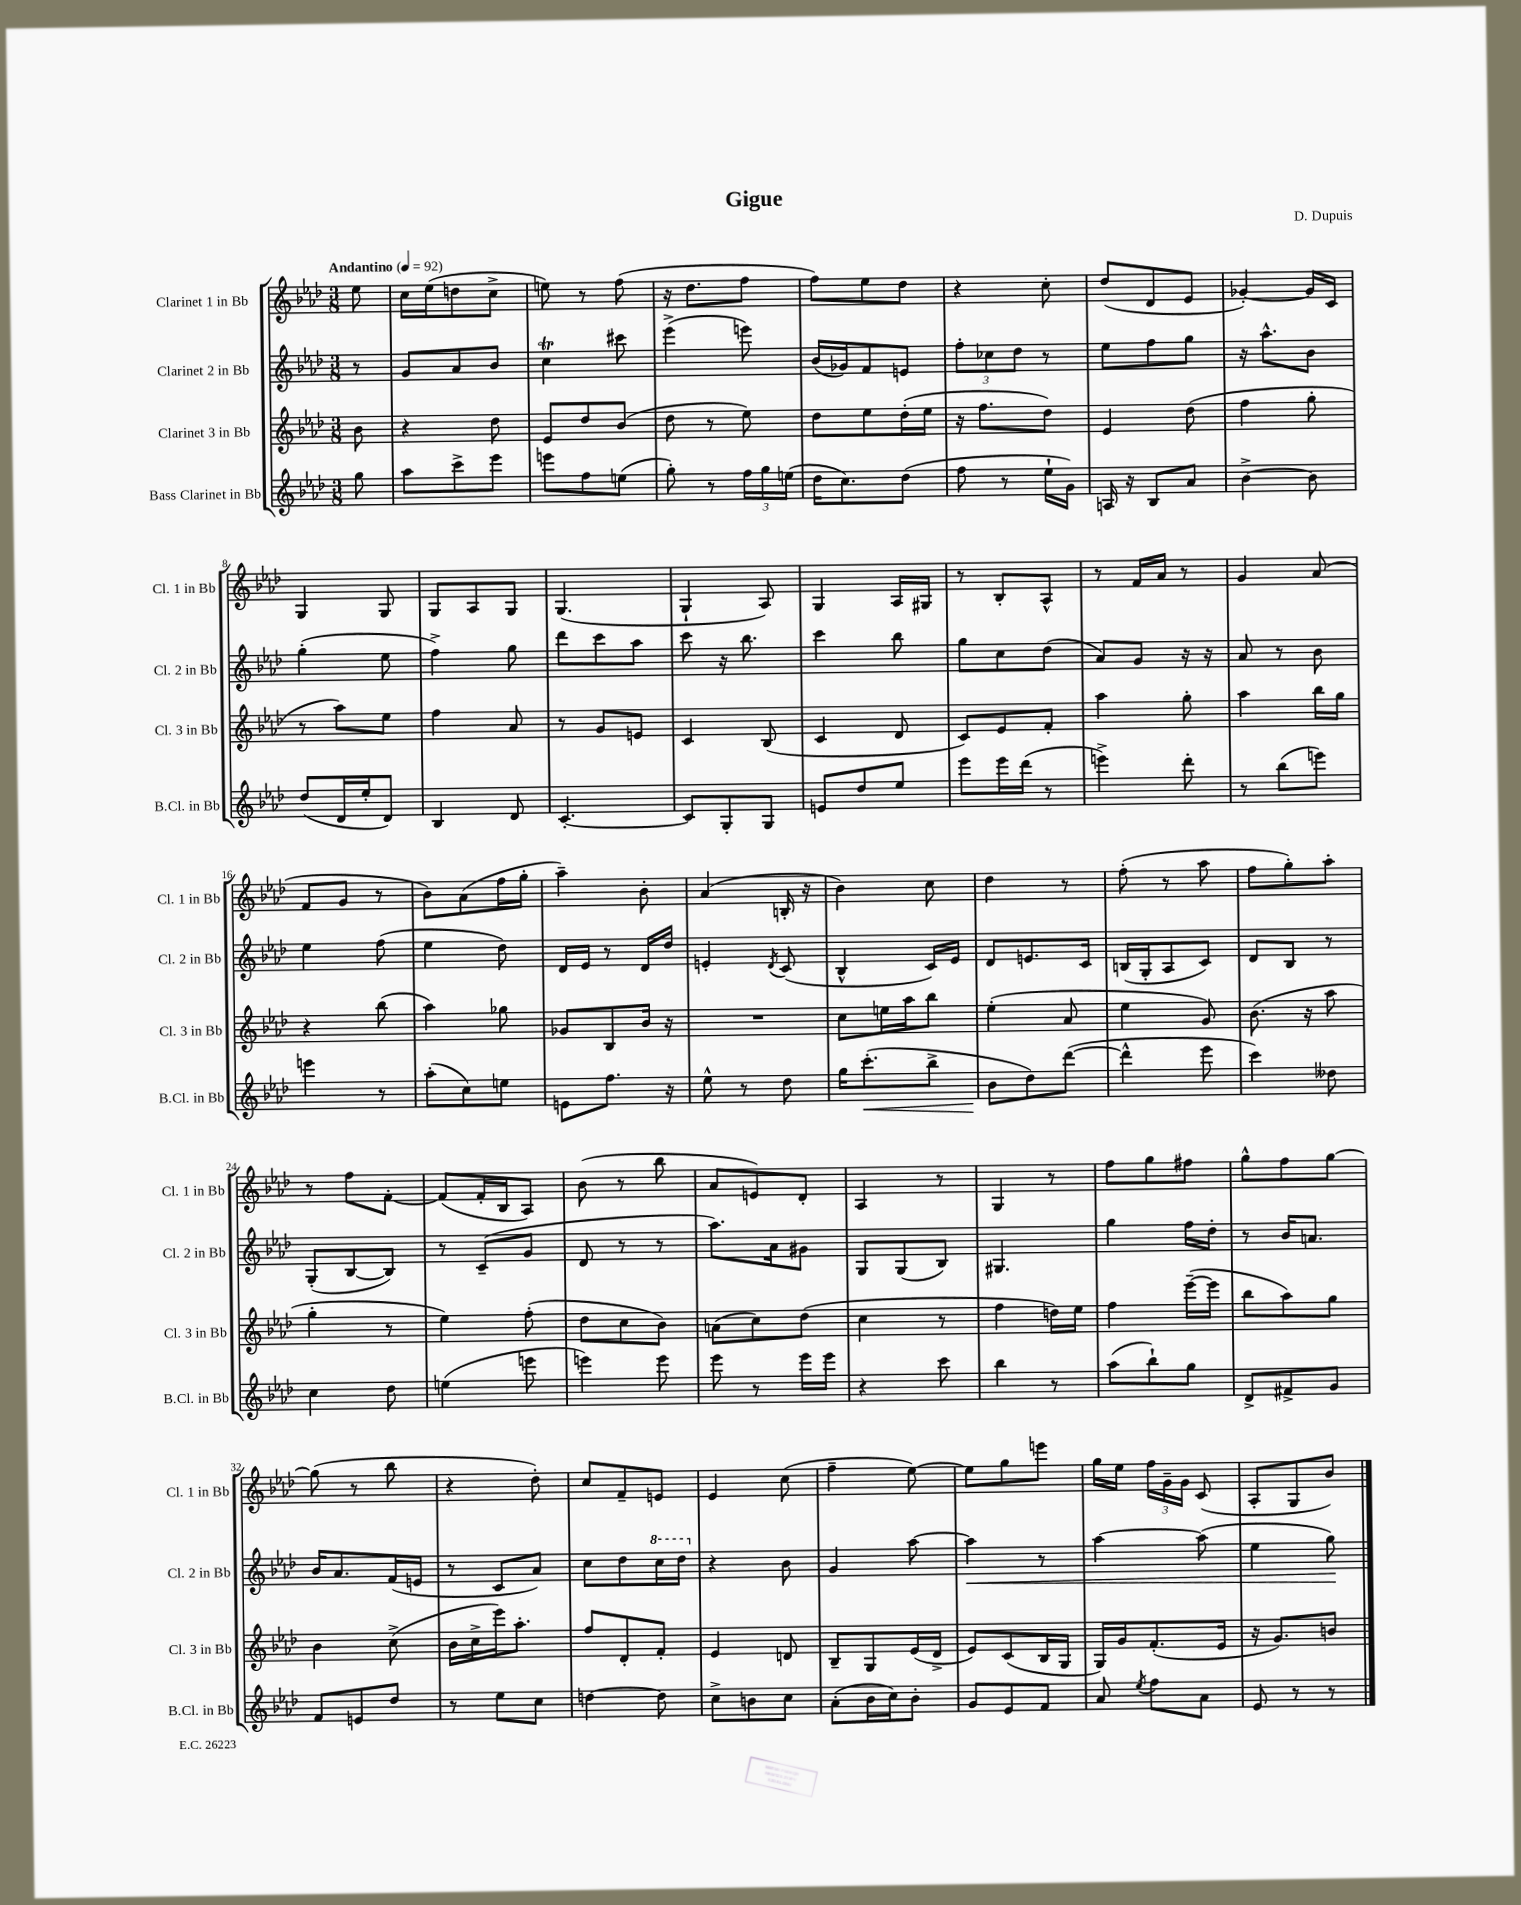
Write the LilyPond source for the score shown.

\header { title = "Gigue" composer = "D. Dupuis" }
<<
\new StaffGroup <<
\new Staff = "s0" \with { instrumentName = "Clarinet 1 in Bb" shortInstrumentName = "Cl. 1 in Bb" } {
    \clef treble \key aes \major \numericTimeSignature \time 3/8 \partial 8 \tempo "Andantino" 4 = 92
    \autoBeamOff ees''8 |
    c''16[ ees''16( d''8 c''8]-> |
    e''8) r8 f''8( |
    r16 des''8.[ f''8] |
    f''8[) ees''8 des''8] |
    r4 c''8-. |
    des''8[( des'8 ees'8] |
    ges'4~-.) ges'16[ c'16] |
    g4 g8 |
    g8[ aes8 g8] |
    g4.( |
    g4-! aes8) |
    g4 aes16[ gis16] |
    r8 bes8[-. aes8]-^ |
    r8 f'16[ aes'16] r8 |
    g'4 aes'8( |
    f'8[ g'8] r8 |
    bes'8[) aes'8( f''16 g''16]-. |
    aes''4--) bes'8-. |
    aes'4( b16-. r16 |
    bes'4) c''8 |
    des''4 r8 |
    f''8-.( r8 aes''8 |
    f''8[ g''8-.) aes''8]-. |
    r8 f''8[ f'8]~-. |
    f'8[( f'16-. bes16 aes8]) |
    bes'8( r8 bes''8 |
    aes'8[ e'8) des'8]-. |
    aes4 r8 |
    g4 r8 |
    f''8[ g''8 fis''8] |
    g''8[-^ f''8 g''8]~ |
    g''8( r8 bes''8 |
    r4 des''8-.) |
    c''8[ f'8-- e'8] |
    ees'4 c''8( |
    f''4-- ees''8~) |
    ees''8[ g''8 e'''8] |
    g''16[ ees''16] \tuplet 3/2 { f''16[ g'16-- g'16] } c'8( |
    aes8[-. g8 bes'8]) \bar "|." |
}
\new Staff = "s1" \with { instrumentName = "Clarinet 2 in Bb" shortInstrumentName = "Cl. 2 in Bb" } {
    \clef treble \key aes \major \numericTimeSignature \time 3/8 \partial 8
    \autoBeamOff r8 |
    g'8[ aes'8 bes'8] |
    c''4\trill cis'''8 |
    ees'''4->( e'''8) |
    bes'16[( ges'16) f'8 e'8] |
    \tuplet 3/2 { f''8[-. ces''8 des''8] } r8 |
    ees''8[ f''8 g''8] |
    r16 aes''8.[-^ bes'8] |
    g''4-.( ees''8 |
    f''4->) g''8 |
    des'''8[ c'''8 aes''8] |
    c'''8 r16 bes''8. |
    c'''4 bes''8 |
    g''8[ c''8 des''8]( |
    aes'8[) g'8] r16 r16 |
    aes'8 r8 bes'8 |
    ees''4 f''8( |
    ees''4 des''8) |
    des'16[ ees'16] r8 des'16[ des''16] |
    e'4-. \acciaccatura { des'8 } c'8( |
    bes4-^ c'16[) ees'16] |
    des'8[ e'8. c'16] |
    b16[( g16-. aes8 c'8]) |
    des'8[ bes8] r8 |
    g8[-.( bes8~ bes8]) |
    r8 c'8[--( g'8] |
    des'8 r8 r8 |
    aes''8.[) aes'16 gis'8] |
    g8[ g8( bes8]) |
    gis4. |
    g''4 f''16[ des''16]-. |
    r8 bes'16[ a'8.] |
    bes'16[ aes'8. f'16( e'16] |
    r8 c'8[ aes'8]) |
    c''8[ des''8 \ottava #1 c'''16 des'''16] \ottava #0 |
    r4 bes'8 |
    g'4 aes''8~ |
    aes''4\< r8 |
    aes''4~ aes''8( |
    ees''4 g''8\!) \bar "|." |
}
\new Staff = "s2" \with { instrumentName = "Clarinet 3 in Bb" shortInstrumentName = "Cl. 3 in Bb" } {
    \clef treble \key aes \major \numericTimeSignature \time 3/8 \partial 8
    \autoBeamOff bes'8 |
    r4 des''8 |
    ees'8[ des''8 bes'8]( |
    des''8 r8 ees''8) |
    des''8[ ees''8 des''16-.( ees''16] |
    r16 f''8.[ des''8]) |
    ees'4 des''8( |
    f''4 g''8-. |
    r8 aes''8[) ees''8] |
    f''4 aes'8 |
    r8 g'8[ e'8] |
    c'4 bes8( |
    c'4 des'8 |
    c'8[) ees'8 f'8]-. |
    aes''4 g''8-. |
    aes''4 bes''16[ g''16] |
    r4 bes''8( |
    aes''4) ges''8 |
    ges'8[ bes8 bes'16] r16 |
    R4. |
    c''8[ e''16 aes''16 bes''8] |
    ees''4-.( aes'8 |
    ees''4 g'8) |
    bes'8.( r16 aes''8 |
    g''4-. r8 |
    ees''4) f''8-.( |
    des''8[ c''8 bes'8]) |
    a'8[( c''8) des''8]( |
    c''4 r8 |
    f''4 d''16[) ees''16] |
    f''4 ees'''16[~--( ees'''16] |
    bes''8[ aes''8) g''8] |
    bes'4 c''8->( |
    bes'16[ c''16-> ees'''16) aes''8.]-. |
    f''8[ des'8-. f'8]-. |
    ees'4 d'8 |
    bes8[-- g8 ees'16( des'16]-> |
    ees'8[) c'8( bes16 g16] |
    g16[) g'16 f'8.-.( ees'16] |
    r16 g'8.[) b'8] \bar "|." |
}
\new Staff = "s3" \with { instrumentName = "Bass Clarinet in Bb" shortInstrumentName = "B.Cl. in Bb" } {
    \clef treble \key aes \major \numericTimeSignature \time 3/8 \partial 8
    \autoBeamOff g''8 |
    aes''8[ c'''8-> ees'''8] |
    e'''8[ f''8 e''8]( |
    g''8-.) r8 \tuplet 3/2 { f''16[ g''16 e''16]( } |
    des''16[ c''8.) des''8]( |
    f''8 r8 ees''16[-! g'16]) |
    a16 r16 bes8[ aes'8] |
    bes'4~-> bes'8 |
    des''8[( des'16 ees''16-. des'8]) |
    bes4 des'8 |
    c'4.~-. |
    c'8[ g8-. g8] |
    e'8[ des''8 ees''8] |
    ees'''8[ ees'''16 des'''16]( r8 |
    e'''4->) des'''8-. |
    r8 bes''8[( e'''8]) |
    e'''4 r8 |
    aes''8[-.( c''8) e''8] |
    e'8[ f''8.] r16 |
    ees''8-^ r8 des''8 |
    g''16[ c'''8.-.\<( bes''8]-> |
    bes'8[\! des''8) des'''8]~( |
    des'''4-^ ees'''8 |
    c'''4) deses''8 |
    c''4 des''8 |
    e''4( e'''8 |
    e'''4) e'''8 |
    ees'''8 r8 ees'''16[ ees'''16] |
    r4 c'''8 |
    bes''4 r8 |
    aes''8[( bes''8-!) g''8] |
    des'8[-> fis'8-> g'8] |
    f'8[ e'8 des''8] |
    r8 ees''8[ c''8] |
    d''4~ d''8 |
    c''8[-> b'8 c''8] |
    aes'8[-.( bes'16 c''16) bes'8]-. |
    g'8[ ees'8 f'8] |
    aes'8 \acciaccatura { ees''8 } f''8[ aes'8] |
    ees'8 r8 r8 \bar "|." |
}
>>
>>
